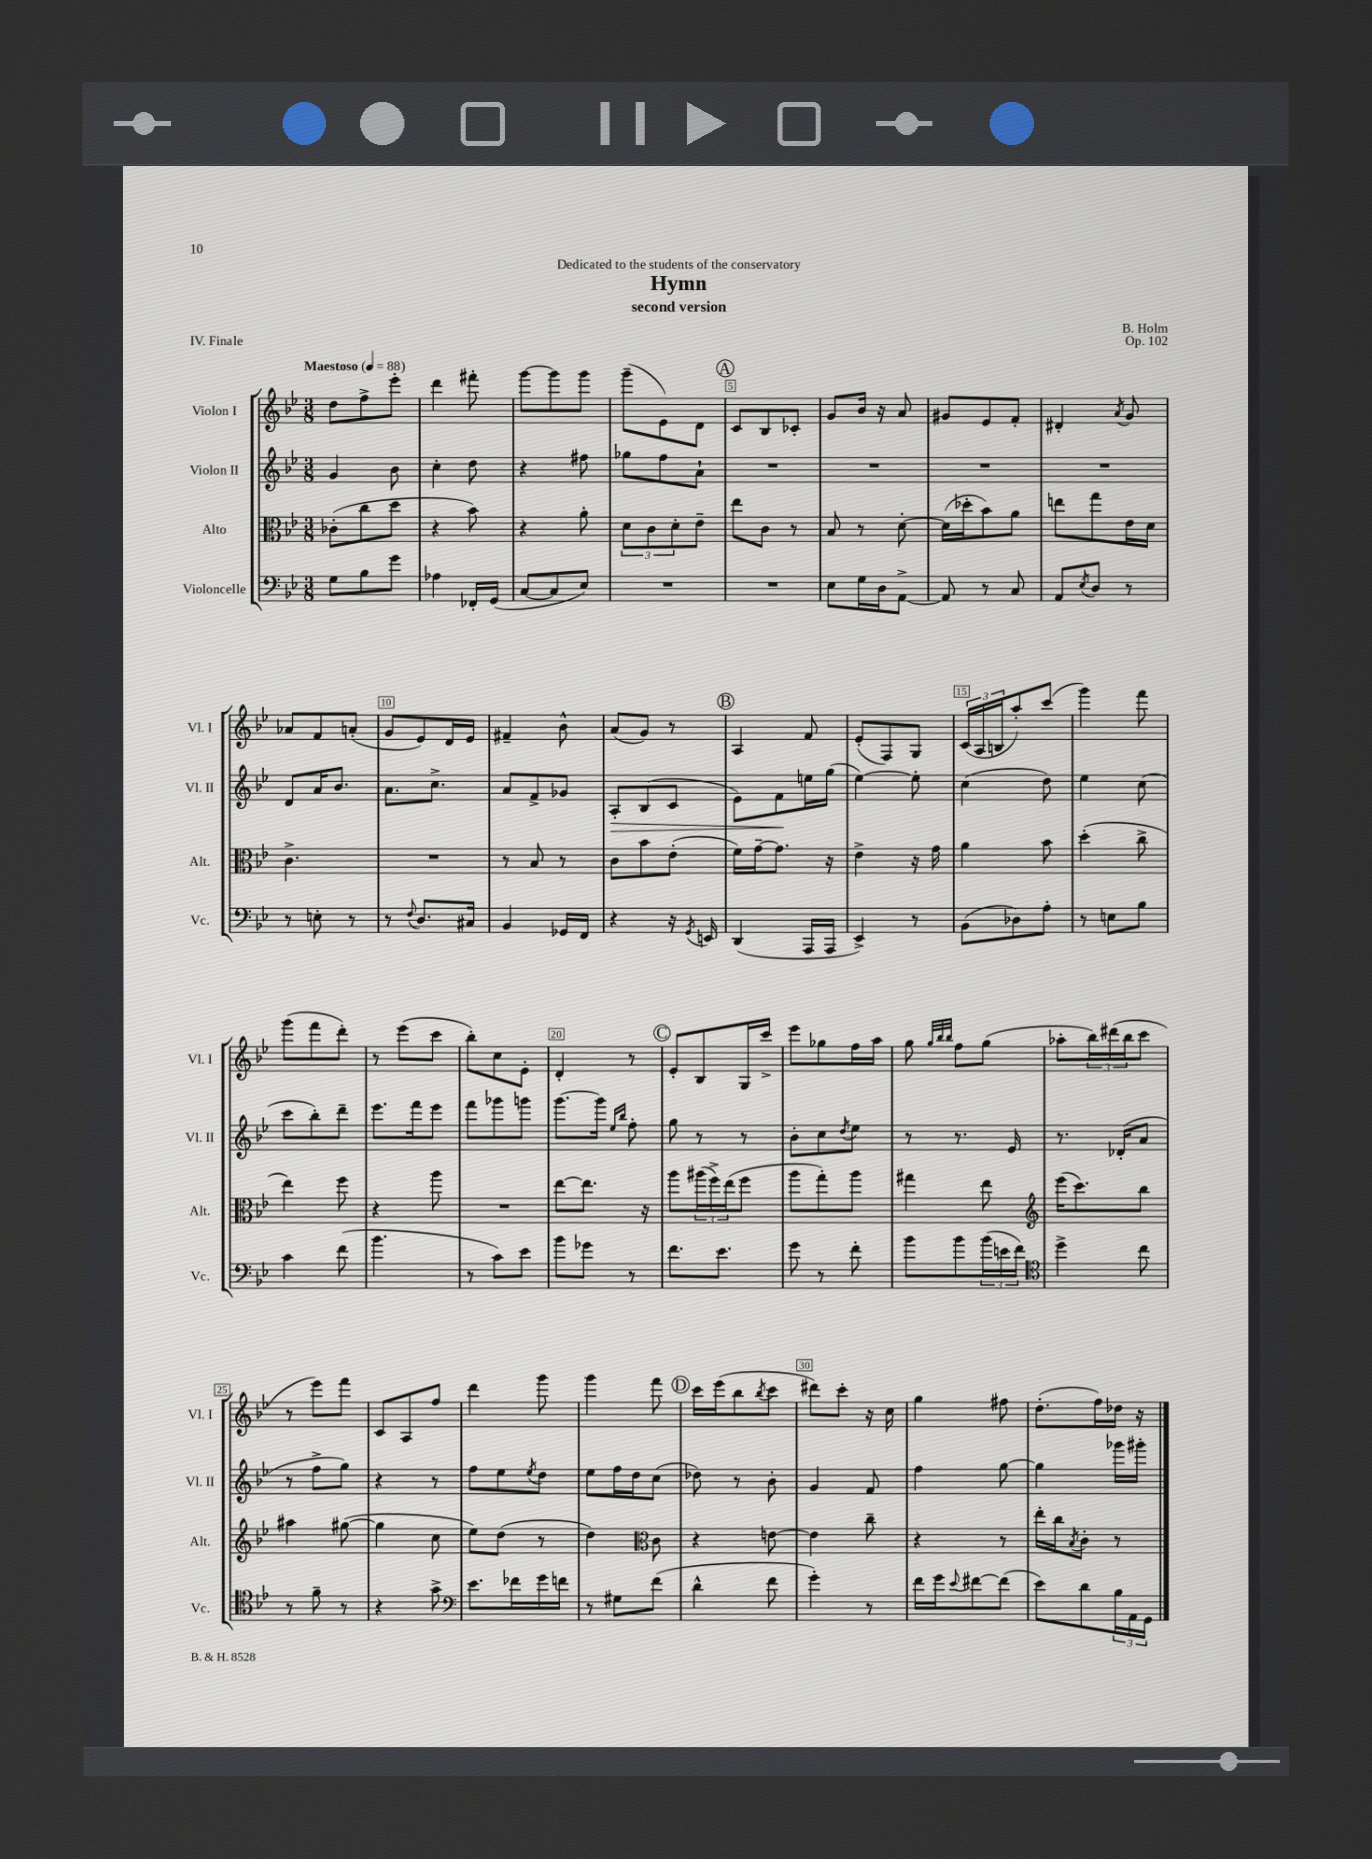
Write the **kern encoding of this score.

**kern	**kern	**kern	**kern
*staff4	*staff3	*staff2	*staff1
*clefF4	*clefC3	*clefG2	*clefG2
*k[b-e-]	*k[b-e-]	*k[b-e-]	*k[b-e-]
*M3/8	*M3/8	*M3/8	*M3/8
*MM88	*MM88	*MM88	*MM88
8G	(8c-'	4g	8dd
8B-	8cc	.	8ff^
8g	8dd	8b-	8eee-'
=	=	=	=
4A-	4r	4cc'	4ddd
16FF-'	8b-)	8dd	8fff#'
(16GG	.	.	.
=	=	=	=
[8C	4r	4r	[8ggg
8C]	.	.	8ggg]
8E-)	8a'	8ff#	8ggg
=	=	=	=
4.r	12d	8gg-	(8ggg~
.	12c	.	.
.	.	8ff	8e-)
.	12d'	.	.
.	8e-~	8a`	8d
=	=	=	=
4.r	8ee-	4.r	8c
.	8c	.	8B-
.	8r	.	8c-'
=	=	=	=
8E-	8B-	4.r	8g
16G	8r	.	16b-
16D	.	.	16r
[8AA^	[8d'	.	8a
=	=	=	=
8AA]	(16d]	4.r	8g#
.	16dd-'	.	.
8r	8b-)	.	8e-
8C	8a	.	8f'
=	=	=	=
8AA	8ee	4.r	4d#'
8qE-	.	.	.
8D	8gg	.	.
.	.	.	8qa
8r	16e-	.	8g
.	16d	.	.
=	=	=	=
8r	4.c^	8d	8a-
8E'	.	16a	8f
.	.	8.b-	.
8r	.	.	(8a'
=	=	=	=
8r	4.r	8.a	8g
8qqF	.	.	.
8.D	.	.	8e-)
.	.	8.cc^	.
.	.	.	16d
16C#	.	.	16e-
=	=	=	=
4BB-	8r	8a	4f#~
.	8B-	8f^	.
16GG-	8r	8g-	8b-^^
16FF	.	.	.
=	=	=	=
4r	8c	8A'	(8a
.	8b-	(8B-	8g)
16r	(8e-'	8c	8r
8qGG	.	.	.
16EE	.	.	.
=	=	=	=
(4DD	16f)	8e-)	4A
.	[16g~	.	.
.	8.g]	8f	.
16AAA	.	16ee	8f
16AAA	16r	(16gg	.
=	=	=	=
4EE-^)	4e-^	[4ee-)	(8e-'
.	.	.	8F)
8r	16r	8ee-']	8G
.	16g	.	.
=	=	=	=
(8BB-	4a	(4cc	(24c
.	.	.	24A
.	.	.	24B
8D-)	.	.	8aa')
8A'	8b-	8dd)	(8ccc
=	=	=	=
8r	(4dd'	4ee-	4ggg)
8E	.	.	.
8B-	8cc^	(8cc	8fff
=	=	=	=
4c	4ee-)	8ccc	(8ggg
.	.	8bb-')	8fff
(8f	8ff	8ddd~	8ddd')
=	=	=	=
4.b-	4r	8.eee-	8r
.	.	.	(8eee-
.	.	16fff	.
.	8aa	8eee-	8ccc
=	=	=	=
8r	4.r	8fff	8bb-')
8c)	.	8ggg-	8cc
8e-	.	8ggg	8e-'
=	=	=	=
8b-	[8ee-	[8.ggg	4d'
8g-	8.ee-]	.	.
.	.	16ggg]	.
.	.	16qqee-	.
.	.	16qqbb-	.
8r	.	8ff'	8r
.	16r	.	.
=	=	=	=
8.f	8aa	8gg	8e-'
.	(24aa#	8r	8B-
.	24ff^)	.	.
8.e-	.	.	.
.	(24ee-	.	.
.	8ff	8r	16G
.	.	.	16ccc^
=	=	=	=
8g	8aa	8b-'	8eee-
8r	8gg')	8cc	8gg-
.	.	8qdd	.
8f'	8aa	8ee-	16ff
.	.	.	16aa
=	=	=	=
8b-	4gg#	8r	8gg
.	.	.	32qqgg
.	.	.	32qqbb-
.	.	.	32qqbb-
8b-	.	8.r	8ff
(24b-	8ee-	.	(8gg
24e	.	.	.
.	.	16e-	.
24f)	.	.	.
=	=	=	=
*clefC4	*clefG2	*	*
4dd^	(16eee-	8.r	8aa-'
.	8.ccc)	.	.
.	.	.	24bb-)
.	.	.	(24ddd#
.	.	(16d-'	.
.	.	.	24bb-
8cc	8bb-	8a	8ccc
=	=	=	=
8r	4aa#	8r	8r
8f~	.	8ff^	8eee-)
8r	([8gg#	8gg)	8fff
=	=	=	=
4r	4gg#]	4r	8c
.	.	.	8A
8g^	8cc	8r	8ff
=	=	=	=
*clefF4	*	*	*
8.e-	8ee-)	8ff	4ddd
.	(8dd	8ee-	.
16f-	.	.	.
.	.	8qee-	.
16g	8r	8dd	8ggg
16f	.	.	.
=	=	=	=
8r	4dd)	8ee-	4ggg
8G#	.	16ff	.
.	.	16dd	.
*	*clefC3	*	*
(8f	8c	(8cc	8fff
=	=	=	=
4d^^	4r	8dd-)	16ccc
.	.	.	(16eee-
.	.	8r	8bb-
.	.	.	8qbb-
8f	[8e	8b-'	8ccc
=	=	=	=
4g')	4e]	4g	8ddd#)
.	.	.	8ccc'
8r	8cc~	8f	16r
.	.	.	16cc
=	=	=	=
16f	4r	4ff	4gg
16g	.	.	.
8qqe-	.	.	.
[8f#	.	.	.
(8f#]	8r	[8gg	8ff#
=	=	=	=
8e-)	16ee-'	4gg]	(8.dd'
.	16cc	.	.
.	8qB-	.	.
8d	8c'	.	.
.	.	.	16ff)
24B-	8r	16ggg-	16dd-
24AA	.	.	.
.	.	16ggg#'	16r
24GG	.	.	.
==	==	==	==
*-	*-	*-	*-
